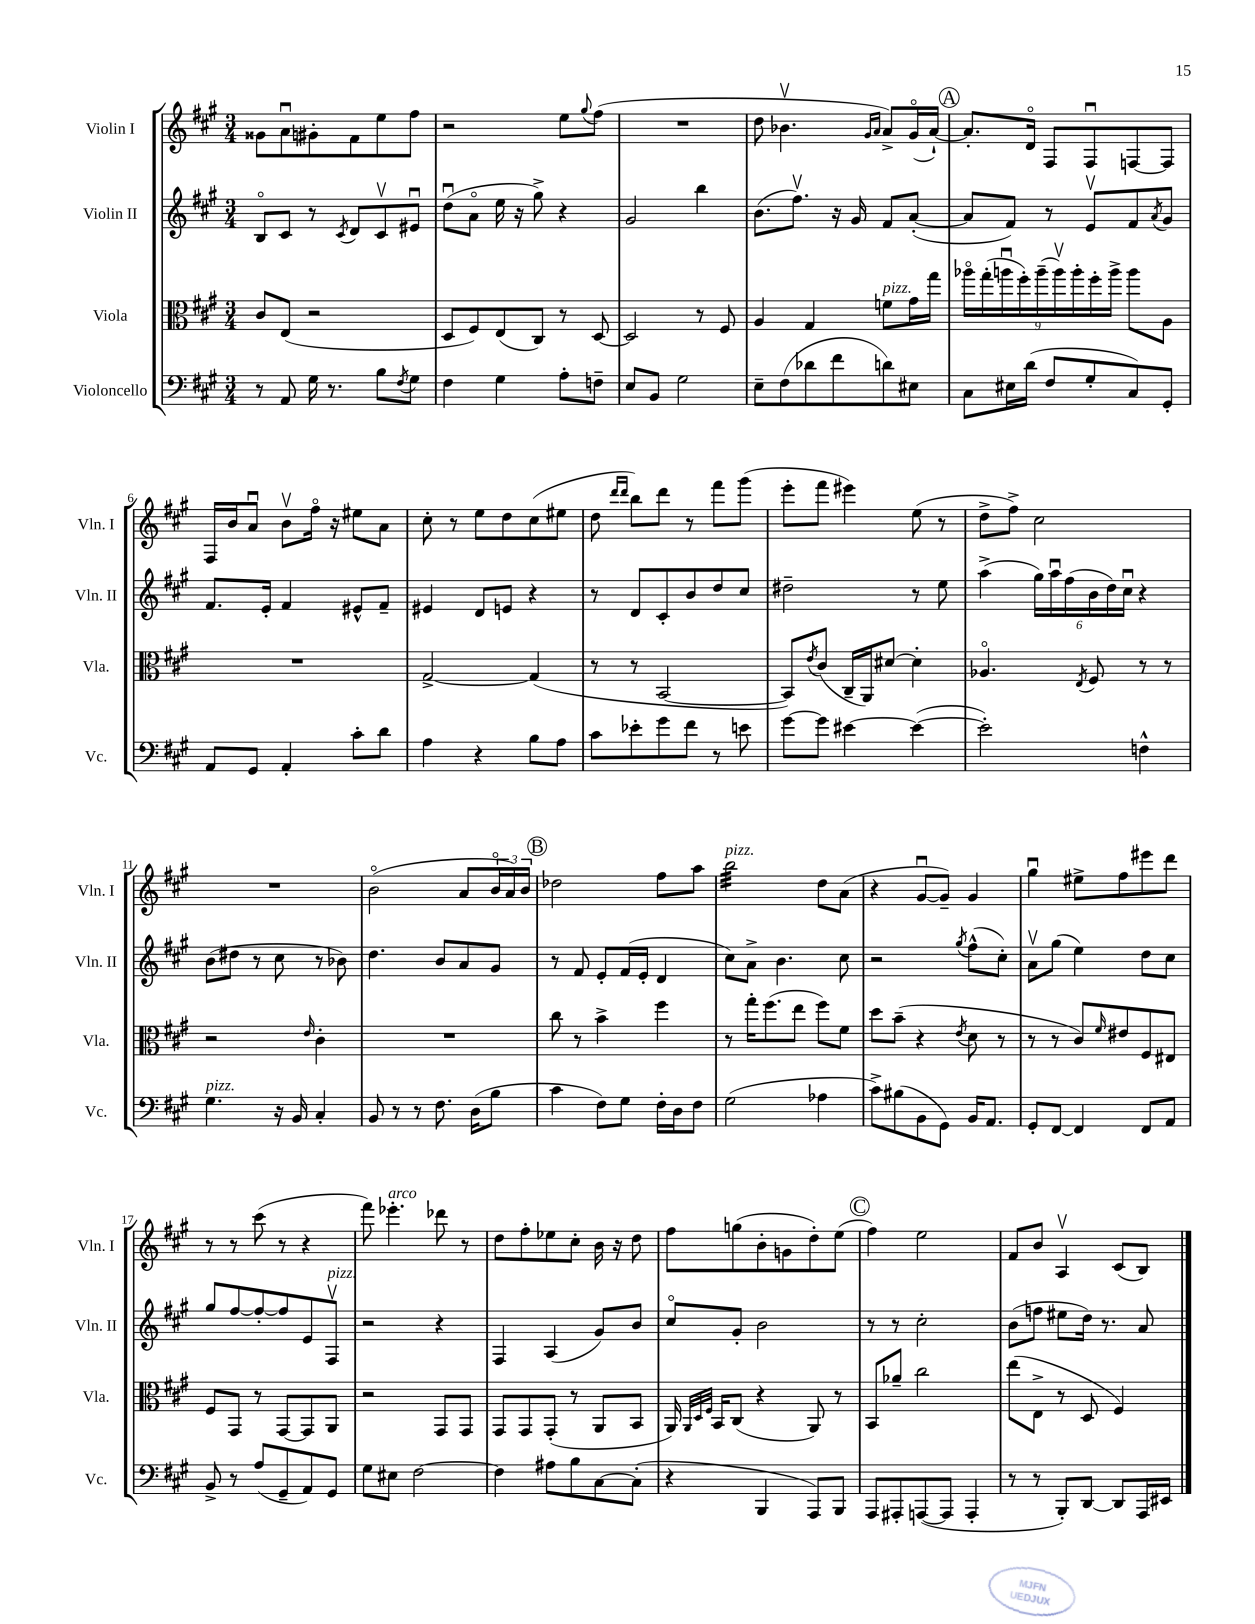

**kern	**kern	**kern	**kern
*staff4	*staff3	*staff2	*staff1
*clefF4	*clefC3	*clefG2	*clefG2
*k[f#c#g#]	*k[f#c#g#]	*k[f#c#g#]	*k[f#c#g#]
*M3/4	*M3/4	*M3/4	*M3/4
8r	8c#/L	8Bo/L	8g##\L
8AA/	(8E/J	8c#/J	8au\
16G#\	2r	8r	8g#'\
8.r	.	.	.
.	.	8qc#/	.
.	.	8d/L	8f#\
8B\L	.	8c#v/	8ee\
8qF#/	.	.	.
8G#\J	.	8e#u/J	8ff#\J
=	=	=	=
4F#\	8D/L	(8ddu\L	2r
.	8F#/)	8ao\J	.
4G#\	(8E/	16ee\	.
.	.	16r	.
.	8C#/J)	8gg#^\)	.
8A'\L	8r	4r	8ee\L
.	.	.	8qqgg#/
8F~\J	[8D/	.	(8ff#\J
=	=	=	=
8E/L	2D/]	2g#/	2.r
8BB/J	.	.	.
2G#\	.	.	.
.	8r	4bb\	.
.	8F#/	.	.
=	=	=	=
8E~\L	4A/	(8.b\L	8dd\
(8F#\	.	.	4.b-v\
.	.	8.ff#v\J)	.
8d-\	4G#/	.	.
8f#\	.	16r	.
.	.	16g#/	.
.	.	.	16qqg#/LL
.	.	.	16qqa/JJ
8d\)	8f\L	8f#/L	8a^/L)
8E#\J	16g#\L	([8a'/J	(16g#o/L
.	16gg#\JJ	.	[16a`/JJ)
=	=	=	=
8C#\L	18aa-o\LL	8a/]L	8.a'/]L
.	(18gg#'\	.	.
.	18aau\	.	.
16E#\L	.	8f#/J)	.
.	18ff#'\)	.	.
(16d\JJ	.	.	16do/Jk
.	(18aa~\	.	.
8F#/L	.	8r	8F#/L
.	18aav\)	.	.
.	18aa'\	.	.
8G#'/	.	8ev/L	8F#u/
.	18ff#'\	.	.
.	18aa^\JJ	.	.
8C#/)	8aa\L	8f#/	[8F/
.	.	8qa/	.
8GG#'/J	8A\J	8g#/J	8F/]J
=	=	=	=
8AA/L	2.r	8.f#/L	16F#/LL
.	.	.	16b/J
8GG#/J	.	.	8au/J
.	.	16e'/Jk	.
4AA'/	.	4f#/	8bv\L
.	.	.	16ff#o\Jk
.	.	.	16r
8c#'\L	.	8e#^^/L	8ee#\L
8d\J	.	8f#~/J	8a\J
=	=	=	=
4A\	[2G#^/	4e#/	8cc#'\
.	.	.	8r
4r	.	8d/L	8ee\L
.	.	8e/J	8dd\
8B\L	(4G#/]	4r	(8cc#\
8A\J	.	.	8ee#\J
=	=	=	=
8c#\L	8r	8r	8dd\
.	.	.	16qqddd/LL
.	.	.	16qqddd/JJ
8e-'\	8r	8d/L	8bb\L)
8g#\	[2BB/	8c#'/	8ddd\J
8f#\J	.	8b/	8r
8r	.	8dd/	8fff#\L
8e\	.	8cc#/J	(8ggg#\J
=	=	=	=
[8g#\L	8BB/]L)	2dd#~\	8eee'\L
.	8qe/	.	.
8g#\]J	(8c#/J	.	8fff#\J
[4e#\	16C#~/LL	.	4eee#\)
.	16AA/J)	.	.
.	[8d#/J	.	.
(4e#\_	4d#'\]	8r	(8ee\
.	.	8ee\	8r
=	=	=	=
2e#'\])	4.A-o/	(4aa^\	8dd^\L
.	.	.	8ff#^\J)
.	.	24gg#\LL)	2cc#\
.	.	24aau\	.
.	.	(24ff#\	.
.	8qE/	.	.
.	8F#/	24b\	.
.	.	24dd\)	.
.	.	24cc#u\JJ	.
4F^^\	8r	4r	.
.	8r	.	.
=	=	=	=
4.G#\	2r	(8b\L	2.r
.	.	8dd#\J	.
.	.	8r	.
16r	.	8cc#\	.
16BB/	.	.	.
.	16qqe/	.	.
4C#'/	4c#'\	8r	.
.	.	8b-\)	.
=	=	=	=
8BB/	2.r	4.dd\	(2bo\
8r	.	.	.
8r	.	.	.
8.F#\	.	8b/L	.
.	.	8a/	8a/L
(16D\LK	.	.	.
8B\J	.	8g#/J	24bo/L
.	.	.	24a/)
.	.	.	24b/JJ
=	=	=	=
4c#\	8cc#\	8r	2dd-\
.	8r	8f#/	.
8F#\L)	4b^\	8e'/L	.
8G#\J	.	(16f#/L	.
.	.	16e'/JJ	.
16F#'\LL	4ff#\	4d/	8ff#\L
16D\J	.	.	.
8F#\J	.	.	8aa\J
=	=	=	=
(2G#\	8r	8cc#\L)	2bb\
.	16gg#'\LK	8a^\J	.
.	(8.ff#\	.	.
.	.	4.b\	.
.	8ee\J	.	.
4A-\	8ff#\L)	.	8dd\L
.	8f#\J	8cc#\	(8a\J
=	=	=	=
8c#^\L)	8dd\L	2r	4r
(8B#\	(8b~\J	.	.
8BB\	4r	.	[8g#u/L
8GG#\J)	.	.	8g#~/]J)
.	8qe/	8qgg#/	.
16BB/LK	8d\	(8ff#^^\L	4g#/
8.AA/J	.	.	.
.	8r	8cc#'\J)	.
=	=	=	=
8GG#'/L	8r	8av\L	4gg#u\
[8FF#/J	8r	(8gg#\J	.
4FF#/]	8c#/L)	4ee\)	8ee#^\L
.	16qqf#/	.	.
.	8e#/	.	8ff#\
8FF#/L	8F#/	8dd\L	8eee#\
8AA/J	8E#/J	8cc#\J	8ddd\J
=	=	=	=
8BB^/	8F#/L	8gg#/L	8r
8r	8GG#/J	[8ff#/	8r
(8A/L	8r	8ff#'/_	(8ccc#\
8GG#~/	[8GG#/L	8ff#/]	8r
8AA/)	8GG#/]	8e/	4r
8GG#/J	8AA/J	8F#v/J	.
=	=	=	=
8G#\L	2r	2r	8fff#\)
8E#\J	.	.	4.eee-'\
[2F#\	.	.	.
.	8GG#/L	4r	8ddd-\
.	8GG#/J	.	8r
=	=	=	=
4F#\]	8GG#/L	4F#/	8dd\L
.	8GG#/	.	8ff#'\
8A#\L	(8GG#'/J	(4A/	8ee-\
8B\	8r	.	8cc#'\J
[8C#\	8AA/L	8g#/L)	16b\
.	.	.	16r
(8C#'\]J	8BB/J	8b/J	8dd\
=	=	=	=
4r	16AA/)	8cc#o/L	8ff#\L
.	32qqAA/LLL	.	.
.	32qqD/	.	.
.	32qqF#/JJJ	.	.
.	16BB/LK	.	.
.	(8C#/J	8g#'/J	(8gg\
4BBB/	4r	2b\	8b'\
.	.	.	8g\
8AAA/L)	8AA/)	.	8dd'\)
8BBB/J	8r	.	(8ee\J
=	=	=	=
8AAA/L	8BB/L	8r	4ff#\)
8AAA#'/	8a-~/J	8r	.
([8AAA/	2cc#\	2cc#'\	2ee\
8AAA/]J	.	.	.
4AAA'/	.	.	.
=	=	=	=
8r	(8ee\L	(8b\L	8f#/L
8r	8E^\J	8ff\J	8b/J
8BBB'/L)	8r	8ee#\L	4Av/
[8DD/J	8D/	16dd\Jk)	.
.	.	8.r	.
8DD/]L	4F#/)	.	(8c#/L
16AAA/L	.	8a/	8B/J)
16EE#/JJ	.	.	.
==	==	==	==
*-	*-	*-	*-
